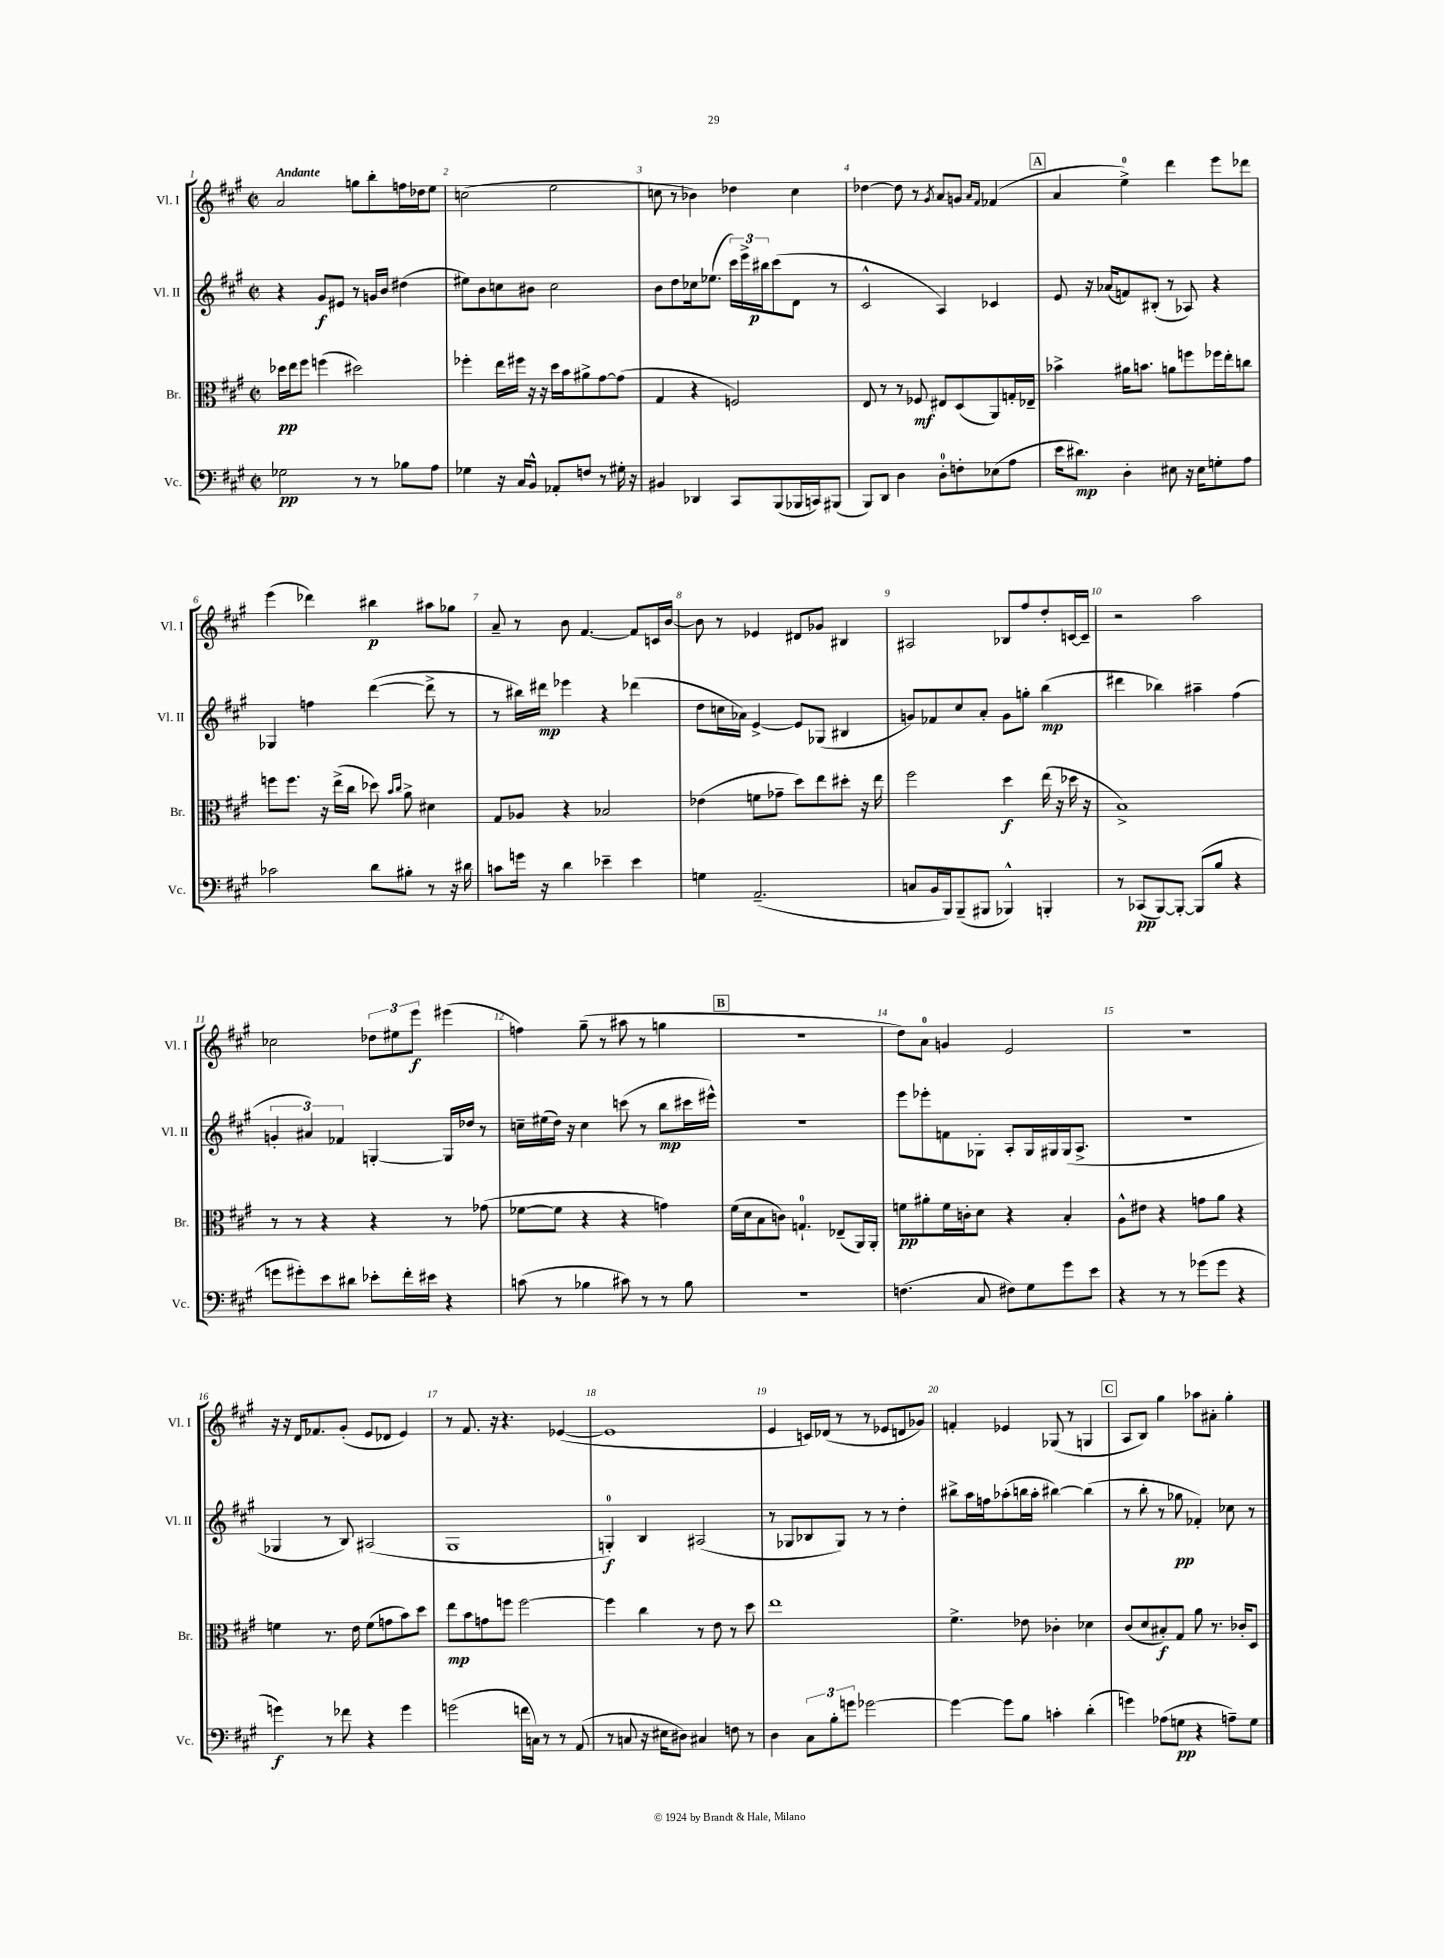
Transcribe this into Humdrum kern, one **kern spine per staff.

**kern	**kern	**kern	**kern
*staff4	*staff3	*staff2	*staff1
*clefF4	*clefC3	*clefG2	*clefG2
*k[f#c#g#]	*k[f#c#g#]	*k[f#c#g#]	*k[f#c#g#]
*M2/2	*M2/2	*M2/2	*M2/2
*met(c|)	*met(c|)	*met(c|)	*met(c|)
2G-	16dd-	4r	2a
.	16ee	.	.
.	8ff#	.	.
.	(4ff	8g#	.
.	.	8e#	.
8r	2dd#)	8r	8gg
8r	.	16g	8bb'
.	.	16b	.
8B-	.	(4dd#	16ff
.	.	.	16dd-
8A	.	.	8ee
=	=	=	=
4G-	4ff-'	8ee#)	(2cc
.	.	8b	.
16r	16ee	8cc	.
16C#	16ff#	.	.
8BB^^	16r	8b#	.
.	16r	.	.
8AA-'	16dd	2cc	2ee
.	16b	.	.
8F	8a#^	.	.
8r	[8g#	.	.
16G#'	(8g#]	.	.
16r	.	.	.
=	=	=	=
4BB#	4G#	8b	8cc
.	.	8dd	8r
4DD-	4r	16cc-	4b-)
.	.	(8.ee-	.
8CC#	2F)	24ccc#)	4dd-
.	.	24eee^	.
.	.	24bb#	.
(8BBB	.	(8ccc#	.
16BBB-	.	8d	4cc
16CC)	.	.	.
(8BBB#	.	8r	.
=	=	=	=
8BBB)	8E	2c#^^	[4dd-
8DD	8r	.	.
4D	8r	.	8dd-]
.	8F-	.	8r
.	.	.	8qg#
8D'	8E#	4A)	8a
8F'	(8D	.	8g
.	.	.	16qqa
.	.	.	16qqf#
(8E-	8AA)	4c-	(4f-
8A	16G'	.	.
.	16E-~	.	.
=	=	=	=
16e	4b-^	8e	4a
8.d#)	.	.	.
.	.	16r	.
.	.	(16a-	.
4D'	16a#	8f)	4ee^)
.	8.b	.	.
.	.	(8B#'	.
8E#	8a	8r	4ddd
16r	8ff	8A-)	.
16E#	.	.	.
8G'	16ff-	4r	8eee
.	16ee'	.	.
8A	8cc	.	8ddd-
=	=	=	=
2c-	8ff	4G-	(4eee
.	8.ff	.	.
.	.	4ff	4ddd-)
.	16r	.	.
.	(16ee^	.	.
.	16cc#	.	.
8d	8dd-)	([4ddd	4bb#
.	16qqb	.	.
.	16qqcc#	.	.
8B#'	8a^	.	.
8r	4d#	8ddd^]	8aa#
16r	.	8r	8gg-
16d#	.	.	.
=	=	=	=
8c	8G#	8r	8a~
16g	8A-	16bb#)	8r
16r	.	16ddd#	.
4d	4r	4eee-	8b
.	.	.	[4.f#
4e-~	2B-	4r	.
4e-	.	(4ddd-	8f#]
.	.	.	16c
.	.	.	[16b
=	=	=	=
4G	(4e-	8dd	8b]
.	.	16cc	8r
.	.	16a-)	.
(2.AA~	8f	[4e^	4e-
.	8g-~	.	.
.	8dd)	8e]	8d#
.	8ee	(8G-	8g-
.	8dd#'	4B#	4B#
.	16r	.	.
.	16ee	.	.
=	=	=	=
8C	2ff#	8g)	2A#
16BB	.	8f-	.
16BBB)	.	.	.
(8BBB~	.	8cc#	.
8BBB#	.	8a'	.
4BBB-^^)	4dd	8g	8B-
.	.	8gg'	8ff#
4BBB'	(16ee	(4bb	8dd'
.	16r	.	.
.	16dd-	.	[16c
.	16r	.	16c~]
=	=	=	=
8r	1B^)	4ddd#	2r
(8CC-	.	.	.
[8BBB)	.	4bb-)	.
8BBB'_	.	.	.
(8BBB]	.	4aa#~	2aa
8B	.	.	.
4r	.	(4ff#	.
=	=	=	=
8g	8r	6g'	2cc-
8g#')	8r	.	.
.	.	6a#)	.
8e	4r	.	.
.	.	6f-	.
8d#	.	.	.
8e-'	4r	[4G'	12dd-
.	.	.	12ee#
16f#'	.	.	.
.	.	.	12eee
16e#	.	.	.
4r	8r	16G]	(4eee#
.	.	16dd-	.
.	(8g-	8r	.
=	=	=	=
(8c	[8f-	16cc~	4ff)
.	.	(16ee#	.
8r	8f-]	16dd)	.
.	.	16r	.
4B-	4r	4cc	(8gg#~
.	.	.	8r
8c#)	4r	(8ccc	8aa#
8r	.	8r	8r
8r	4g)	8bb	4gg
8B-	.	16ccc#	.
.	.	16eee#^^)	.
=	=	=	=
1r	(16f#	1r	1r
.	16d	.	.
.	8B	.	.
.	8c)	.	.
.	4.G`	.	.
.	(8E-~	.	.
.	16AA)	.	.
.	16AA'	.	.
=	=	=	=
(4.F	8f	8eee	8dd)
.	8a#'	8eee-'	8a
.	16f	8f	4g
.	16c'	.	.
8C#	8d	8G-'	.
8F#)	4r	8A'	2e
8G#	.	16G-	.
.	.	16G#	.
8g#	4B'	(16G#	.
.	.	8.A^	.
8e	.	.	.
=	=	=	=
4r	8A^^	1r	1r
.	8e#	.	.
8r	4r	.	.
8r	.	.	.
(8g-	8g	.	.
8g-	8a	.	.
4r	4r	.	.
=	=	=	=
4g)	4f	4G-	16r
.	.	.	16r
.	.	.	16d
.	.	.	8.f-
8r	8.r	8r	.
8f-	.	8B)	(8g#'
.	16e	.	.
4r	(8f	(2A#	8e
.	8g	.	8d-
4g	8b)	.	4e)
.	8dd	.	.
=	=	=	=
(2g	8ee	1G#	8r
.	8b	.	8.f#
.	8g	.	.
.	.	.	16r
.	8ff	.	4.r
16f	[2ff	.	.
16C)	.	.	.
8r	.	.	.
8r	.	.	([4e-
(8AA	.	.	.
=	=	=	=
8r	4ff]	4G')	1e-]
8C	.	.	.
16r	4cc#	4B	.
16E#	.	.	.
8D#)	.	.	.
4C#	8r	(2A#	.
.	8e	.	.
8F	8r	.	.
8r	8dd	.	.
=	=	=	=
4D	1ee	8r	4e
.	.	8G-	.
12C#	.	8B-	16c)
.	.	.	(16d-
12B'	.	.	.
.	.	8G-)	8r
12g	.	.	.
[2g-	.	8r	8r
.	.	8r	8e-
.	.	4dd'	8d
.	.	.	8g-)
=	=	=	=
4g-_	4.f#^	8bb#^	4f'
.	.	16aa	.
.	.	16ff	.
8g-]	.	(8aa-'	4e-
8B	8e-	16bb	.
.	.	16aa-'	.
4c'	4c-'	[4bb#)	(8G-
.	.	.	8r
(4d'	4d-	(4bb#]	4G
=	=	=	=
4g)	(8c#	8r	8A
.	8d	8bb'	8B)
(8A-	8B#')	8r	4gg#
8G	8G#	8gg-	.
4r	8a	4f-')	8aa-
.	8.r	.	8a#'
8A~)	.	8cc-	4gg#'
.	16c-'	.	.
8G	8D	8r	.
==	==	==	==
*-	*-	*-	*-
